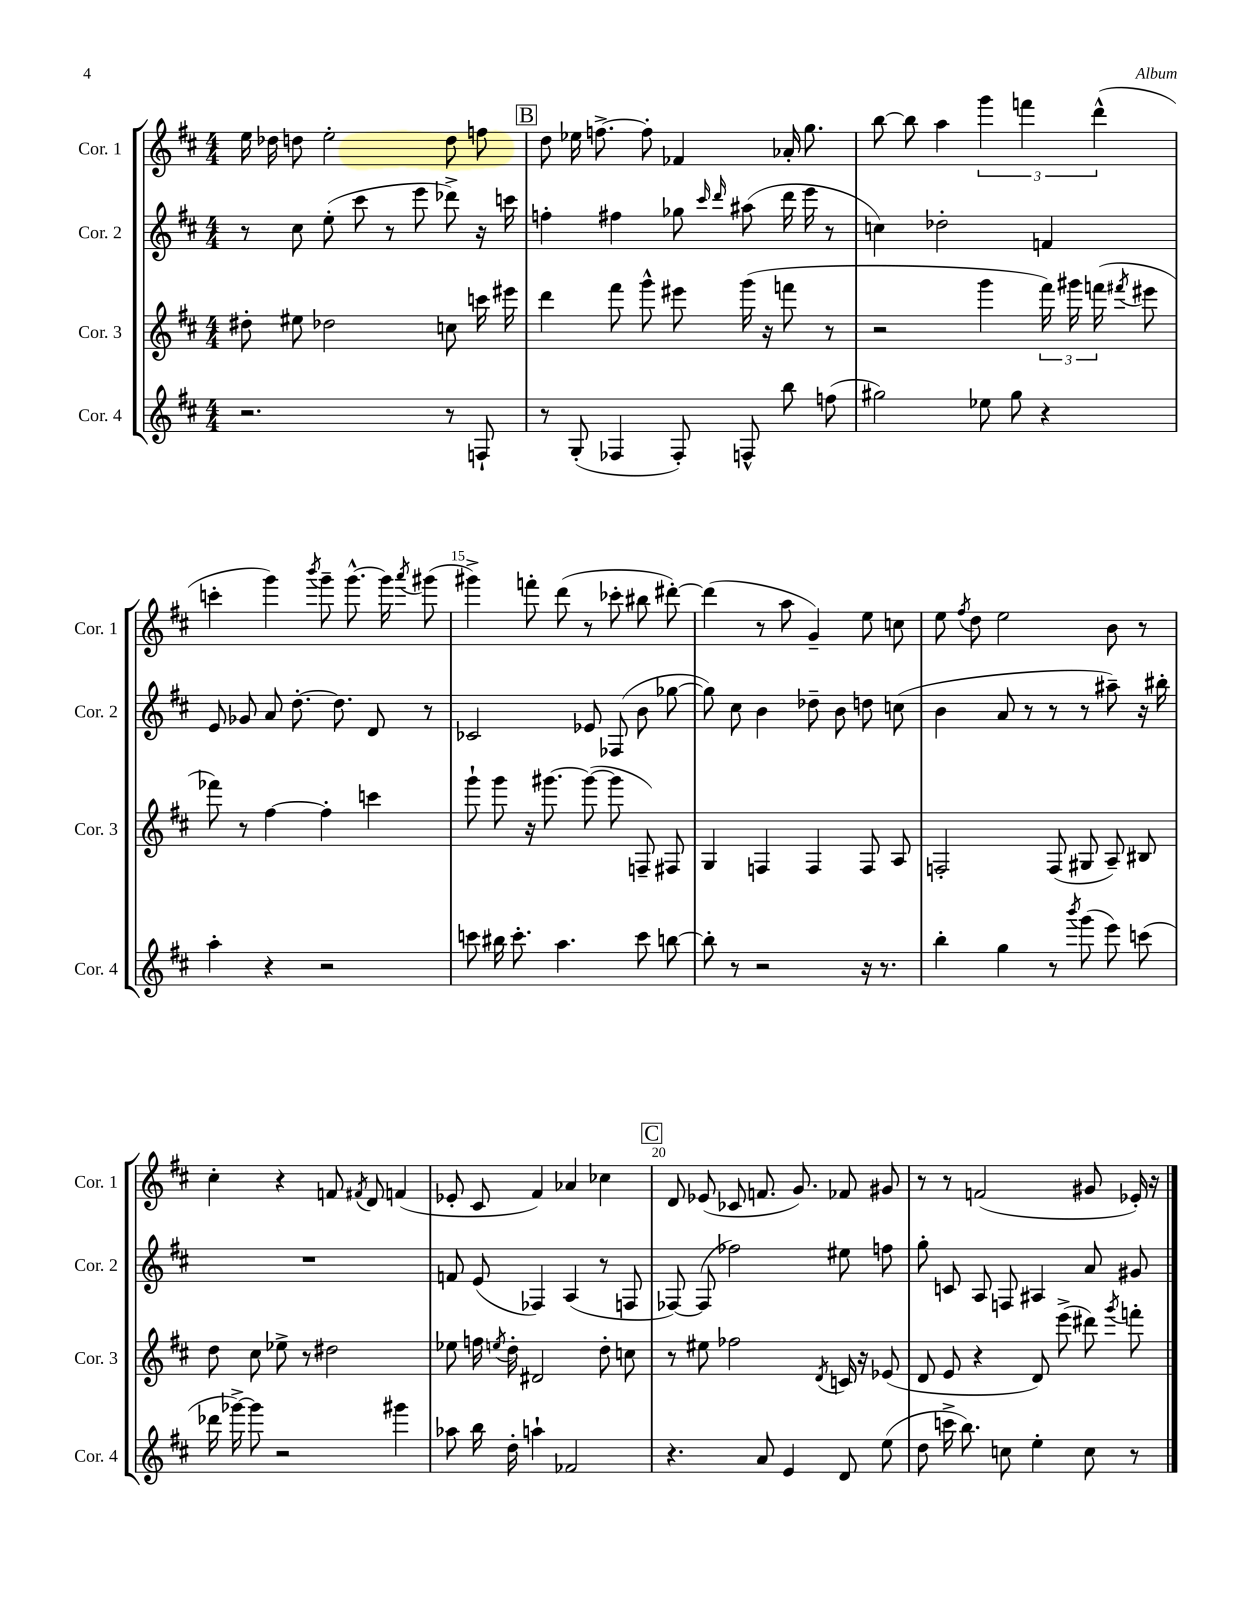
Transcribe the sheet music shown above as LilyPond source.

<<
\new StaffGroup <<
\new Staff = "s0" \with { instrumentName = "Cor. 1" shortInstrumentName = "Cor. 1" } {
    \clef treble \key d \major \numericTimeSignature \time 4/4
    \autoBeamOff e''16 des''16 d''8 e''2-. d''8 f''8 |
    \mark \markup { \box "B" } d''8 ees''16 f''8.~-> f''8-. fes'4 aes'16-. g''8. |
    b''8~ b''8 a''4 \tuplet 3/2 { g'''4 f'''4 d'''4-^( } |
    c'''4-. g'''4) \acciaccatura { b'''8 } g'''8-- g'''8.~-^ g'''16 \acciaccatura { a'''8 } gis'''8( |
    gis'''4->) f'''8-. d'''8( r8 ces'''8-. bis''8 dis'''8~-.) |
    dis'''4( r8 a''8 g'4--) e''8 c''8 |
    e''8 \acciaccatura { fis''8 } d''8 e''2 b'8 r8 |
    cis''4-. r4 f'8 \acciaccatura { fis'8 } d'8 f'4( |
    ees'8-. cis'8 fis'4) aes'4 ces''4 |
    \mark \markup { \box "C" } d'8 ees'8( ces'8 f'8. g'8.) fes'8 gis'8 |
    r8 r8 f'2( gis'8 ees'16-.) r16 \bar "|." |
}
\new Staff = "s1" \with { instrumentName = "Cor. 2" shortInstrumentName = "Cor. 2" } {
    \clef treble \key d \major \numericTimeSignature \time 4/4
    \autoBeamOff r8 cis''8 e''8-.( cis'''8 r8 e'''8 des'''8->) r16 c'''16 |
    \mark \markup { \box "B" } f''4-. fis''4 ges''8 \grace { cis'''16 d'''16 } ais''8( d'''16 e'''16 r8 |
    c''4) des''2-. f'4 |
    e'8 ges'8 a'8 d''8.~-. d''8. d'8 r8 |
    ces'2 ees'8 fes8( b'8 ges''8~ |
    ges''8) cis''8 b'4 des''8-- b'8 d''8 c''8( |
    b'4 a'8 r8 r8 r8 ais''8--) r16 bis''16-. |
    R1 |
    f'8 e'8( fes4) a4( r8 f8 |
    \mark \markup { \box "C" } fes8~) fes8( fes''2) eis''8 f''8 |
    g''8-. c'8 a8 f8 ais4 a'8 gis'8 \bar "|." |
}
\new Staff = "s2" \with { instrumentName = "Cor. 3" shortInstrumentName = "Cor. 3" } {
    \clef treble \key d \major \numericTimeSignature \time 4/4
    \autoBeamOff dis''8-. eis''8 des''2 c''8 c'''16 eis'''16 |
    \mark \markup { \box "B" } d'''4 fis'''8 g'''8-^ eis'''8 g'''16( r16 f'''8 r8 |
    r2 g'''4 \tuplet 3/2 { fis'''16) gis'''16 f'''16( } \acciaccatura { fis'''8 } eis'''8 |
    fes'''8) r8 fis''4~ fis''4-. c'''4 |
    g'''8-! g'''8 r16 gis'''8.~ gis'''8~( gis'''8 f8--) fis8 |
    g4 f4 f4 f8 a8 |
    f2-. f8( gis8 a8--) bis8 |
    d''8 cis''8 ees''8-> r8 dis''2 |
    ees''8 f''16 \acciaccatura { e''8 } d''16-. dis'2 d''8-. c''8 |
    \mark \markup { \box "C" } r8 eis''8 fes''2 \acciaccatura { d'8 } c'16 r16 ees'8( |
    d'8 e'8 r4 d'8) e'''8->( dis'''8) \acciaccatura { g'''8 } f'''8-. \bar "|." |
}
\new Staff = "s3" \with { instrumentName = "Cor. 4" shortInstrumentName = "Cor. 4" } {
    \clef treble \key d \major \numericTimeSignature \time 4/4
    \autoBeamOff r2. r8 f8-! |
    \mark \markup { \box "B" } r8 g8-.( fes4 fes8-.) f8-^ b''8 f''8( |
    gis''2) ees''8 gis''8 r4 |
    a''4-. r4 r2 |
    c'''8 bis''16 c'''8.-. a''4. c'''8 b''8~ |
    b''8-. r8 r2 r16 r8. |
    b''4-. g''4 r8 \acciaccatura { b'''8 } g'''8( e'''8) c'''8( |
    des'''16 ges'''16~->) ges'''8 r2 gis'''4 |
    aes''8 b''16 d''16-. a''4-! fes'2 |
    \mark \markup { \box "C" } r4. a'8 e'4 d'8 e''8( |
    d''8 c'''16-> b''8.) c''8 e''4-. c''8 r8 \bar "|." |
}
>>
>>
\layout { \context { \Score currentBarNumber = #11 \override BarNumber.break-visibility = ##(#f #t #t) barNumberVisibility = #(every-nth-bar-number-visible 5) } }
